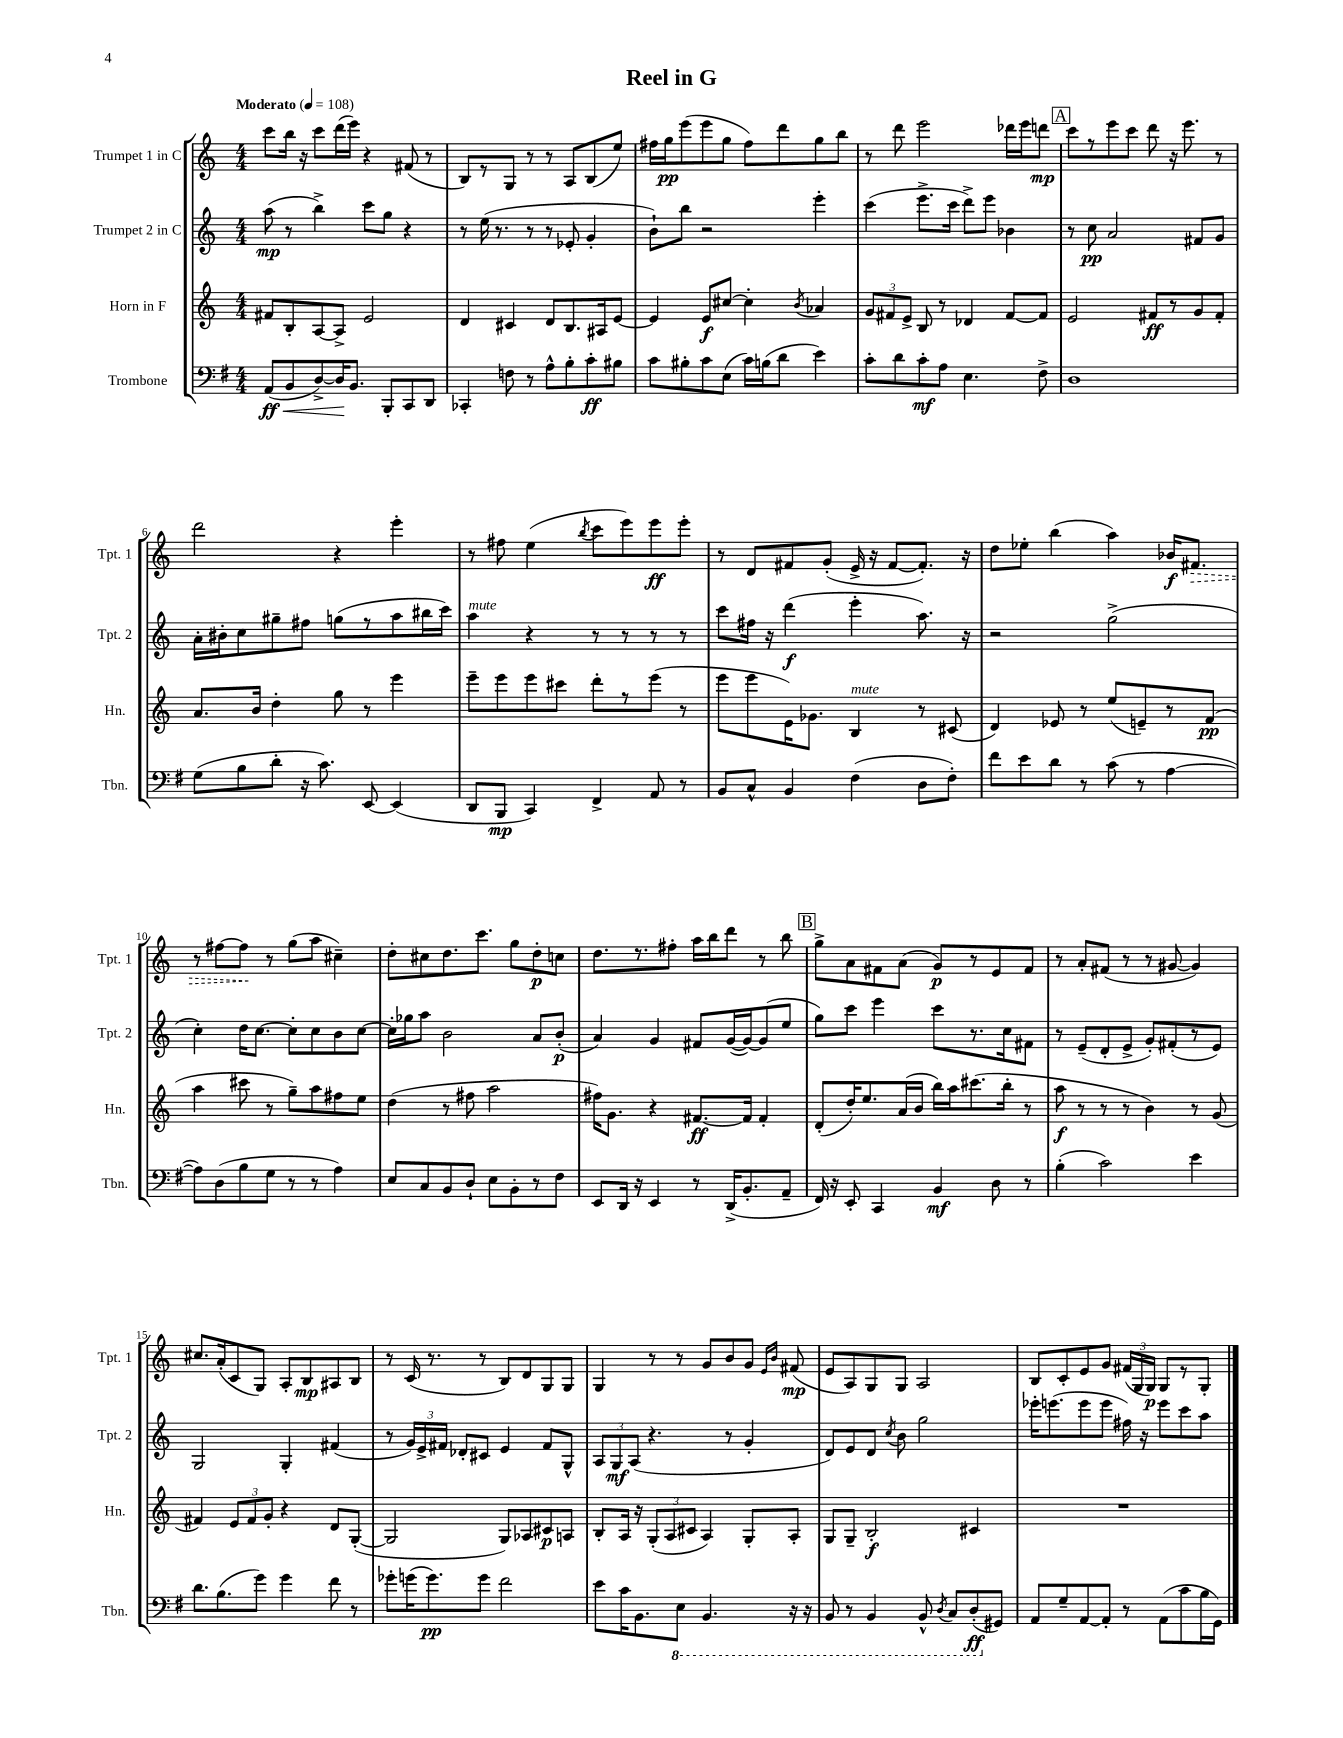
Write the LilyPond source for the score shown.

\header { title = "Reel in G" }
<<
\new StaffGroup <<
\new Staff = "s0" \with { instrumentName = "Trumpet 1 in C" shortInstrumentName = "Tpt. 1" } {
    \clef treble \key c \major \numericTimeSignature \time 4/4 \tempo "Moderato" 4 = 108
    \autoBeamOff c'''8[ b''16] r16 c'''8[ d'''16( e'''16]) r4 fis'8( r8 |
    b8[) r8 g8] r8 r8 a8[ b8( e''8]) |
    fis''16[ g''16\pp e'''8( e'''8 g''8] fis''8[) d'''8 g''8 b''8] |
    r8 d'''8 e'''2 des'''16[ e'''16 d'''8]\mp |
    \mark \markup { \box "A" } c'''8[ r8 e'''8 c'''8] d'''8 r16 e'''8. r8 |
    d'''2 r4 e'''4-. |
    r8 fis''8 e''4( \acciaccatura { b''8 } c'''8[ e'''8) e'''8\ff e'''8]-. |
    r8 d'8[ fis'8 g'8]-.( e'16-> r16 fis'8[~ fis'8.]-.) r16 |
    d''8[ ees''8]-. b''4( a''4) bes'16[\f \once \override Hairpin.style = #'dashed-line fis'8.]\> |
    r8 fis''8[~ fis''8]\! r8 g''8[( a''8] cis''4--) |
    d''8[-. cis''8 d''8. c'''8.] g''8[ d''8-.\p c''8] |
    d''8.[ r8. fis''8]-. a''16[ b''16 d'''8] r8 b''8 |
    \mark \markup { \box "B" } g''8[-> a'8 fis'8 a'8]( g'8[\p) r8 e'8 fis'8] |
    r8 a'8[-. fis'8]( r8 r8 gis'8~ gis'4) |
    cis''8.[ a'16-.( c'8 g8]) a8[-. b8\mp ais8 b8] |
    r8 c'16( r8. r8 b8[) d'8 g8 g8] |
    g4 r8 r8 g'8[ b'8 g'8] \grace { e'16[ b'16] } fis'8\mp( |
    e'8[ a8) g8 g8] a2 |
    b8[ c'8-. e'8 g'8] \tuplet 3/2 { fis'16[( g16 g16]\p) } g8[ r8 g8]-. \bar "|." |
}
\new Staff = "s1" \with { instrumentName = "Trumpet 2 in C" shortInstrumentName = "Tpt. 2" } {
    \clef treble \key c \major \numericTimeSignature \time 4/4
    \autoBeamOff a''8\mp( r8 b''4->) c'''8[ g''8] r4 |
    r8 e''16( r8. r8 r8 ees'8-. g'4-. |
    b'8[-!) b''8] r2 e'''4-. |
    c'''4( e'''8.[-> c'''16] d'''8[->) e'''8] bes'4 |
    \mark \markup { \box "A" } r8 c''8\pp a'2 fis'8[ g'8] |
    a'16[-. bis'16-. c''8 gis''8-- fis''8] g''8[( r8 a''8 bis''16 c'''16]) |
    a''4^\markup { \italic "mute" } r4 r8 r8 r8 r8 |
    c'''8[ fis''16] r16 d'''4\f( e'''4-. a''8.) r16 |
    r2 g''2->( |
    c''4-.) d''16[ c''8.]~ c''8[-. c''8 b'8 c''8]~ |
    c''16[-. ges''16 a''8] b'2 a'8[ b'8]-.\p( |
    a'4) g'4 fis'8[ g'16~( g'16~) g'8( e''8] |
    \mark \markup { \box "B" } g''8[) c'''8] e'''4 c'''8[ r8. c''16 fis'8] |
    r8 e'8[--( d'8-. e'8]-> g'8[-.) fis'8-.( r8 e'8]) |
    g2 g4-. fis'4( |
    r8 \tuplet 3/2 { g'16[) e'16-> fis'16] } des'8[-. cis'8] e'4 fis'8[ g8]-^ |
    \tuplet 3/2 { a8[ g8\mf a8]( } r4. r8 g'4-. |
    d'8[) e'8 d'8] \acciaccatura { c''8 } b'8 g''2 |
    ees'''16[-. e'''8.( e'''8 e'''8] fis''16) r16 e'''8[ c'''8 a''8] \bar "|." |
}
\new Staff = "s2" \with { instrumentName = "Horn in F" shortInstrumentName = "Hn." } {
    \clef treble \key c \major \numericTimeSignature \time 4/4
    \autoBeamOff fis'8[ b8-. a8~ a8]-> e'2 |
    d'4 cis'4 d'8[ b8. ais16 e'8]~ |
    e'4 e'8[\f cis''8]~ cis''4-. \acciaccatura { b'8 } aes'4 |
    \tuplet 3/2 { g'8[ fis'8 e'8]-> } b8 r8 des'4 fis'8[~ fis'8] |
    \mark \markup { \box "A" } e'2 fis'8[\ff r8 g'8 fis'8]-. |
    a'8.[ b'16] d''4-. g''8 r8 e'''4 |
    e'''8[-- e'''8 e'''8 cis'''8] d'''8[-. r8 e'''8]( r8 |
    e'''8[ e'''8 e'16) ges'8.] b4^\markup { \italic "mute" } r8 cis'8( |
    d'4) ees'8 r8 e''8[( e'8--) r8 f'8]\pp( |
    a''4 cis'''8 r8 g''8[--) a''8 fis''8 e''8] |
    d''4( r8 fis''8 a''2 |
    fis''16[) g'8.] r4 fis'8.[~\ff fis'16] fis'4-. |
    \mark \markup { \box "B" } d'8[-.( d''16-.) e''8. a'16( b'16] b''16[) a''16 cis'''8.( b''16]-. r8 |
    a''8\f r8 r8 r8 b'4) r8 g'8( |
    fis'4) \tuplet 3/2 { e'8[ fis'8 g'8]-. } r4 d'8[ g8]~-.( |
    g2 g8[) aes8 cis'8\p a8] |
    b8[-. a16] r16 \tuplet 3/2 { g8[-.( a8 cis'8] } a4) g8[-. a8]-. |
    g8[ g8]-- b2-.\f cis'4 |
    R1 \bar "|." |
}
\new Staff = "s3" \with { instrumentName = "Trombone" shortInstrumentName = "Tbn." } {
    \clef bass \key g \major \numericTimeSignature \time 4/4
    \autoBeamOff a,8[\ff\<( b,8 d8~->) d16\! b,8.] b,,8[-. c,8 d,8] |
    ces,4-. f8 r8 a8[-^ b8-. c'8-.\ff bis8] |
    c'8[ bis8-. c'8 e8]( c'16[) b16( d'8] e'4) |
    c'8[-. d'8 c'8-.\mf a8] e4. fis8-> |
    \mark \markup { \box "A" } d1 |
    g8[( b8 d'8]-. r16 c'8.) e,8~ e,4( |
    d,8[ b,,8]\mp c,4) fis,4-> a,8 r8 |
    b,8[ c8]-^ b,4 fis4( d8[ fis8]-.) |
    fis'8[ e'8 d'8] r8 c'8( r8 a4~ |
    a8[) d8( b8 g8] r8 r8 a4) |
    e8[ c8 b,8 d8]-! e8[ b,8-. r8 fis8] |
    e,8[ d,16] r16 e,4 r8 d,16[->( b,8.-. a,8]-- |
    \mark \markup { \box "B" } fis,16) r16 e,8-. c,4 b,4\mf d8 r8 |
    b4-.( c'2) e'4 |
    d'8.[ b8.( g'8]) g'4 fis'8 r8 |
    ges'8[-. g'16( g'8.\pp) g'8] fis'2 |
    e'8[ c'16 b,8. \ottava #-1 e,8] b,,4. r16 r16 |
    b,,8 r8 b,,4 b,,8-^ \acciaccatura { d,8 } c,8[ d,8-.\ff( \ottava #0 gis,8]) |
    a,8[ g8-- a,8~ a,8]-. r8 a,8[( c'8 b16 g,16]) \bar "|." |
}
>>
>>
